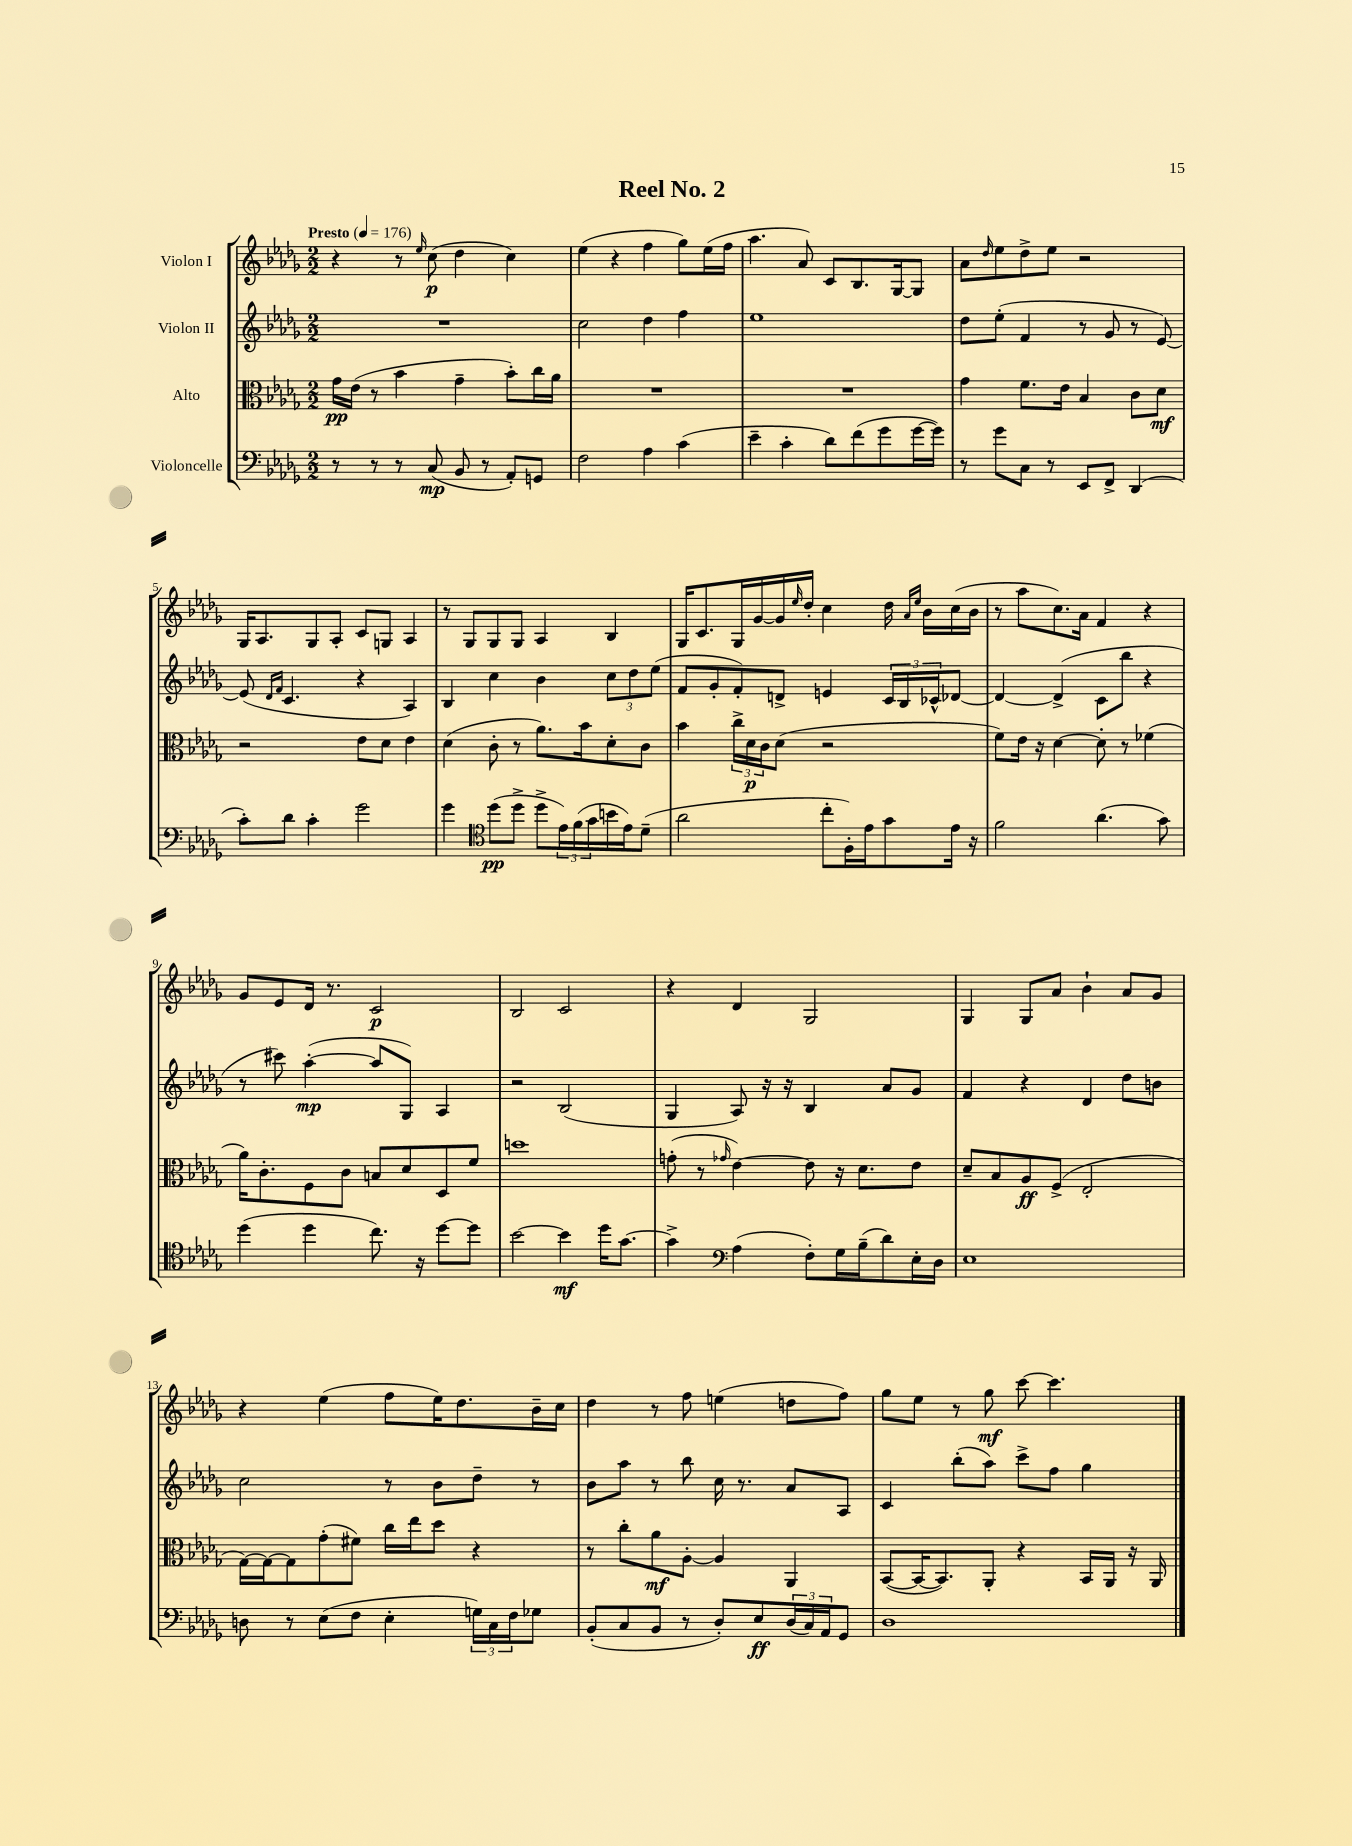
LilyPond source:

\header { title = "Reel No. 2" }
<<
\new StaffGroup <<
\new Staff = "s0" \with { instrumentName = "Violon I" } {
    \clef treble \key des \major \numericTimeSignature \time 2/2 \tempo "Presto" 4 = 176
    r4 r8 \grace { ees''16 } c''8\p( des''4 c''4) |
    ees''4( r4 f''4 ges''8) ees''16( f''16 |
    aes''4. aes'8) c'8 bes8. ges16~ ges8 |
    aes'8 \grace { des''16 } ees''8 des''8-> ees''8 r2 |
    ges16 aes8. ges8 aes8-. c'8 g8 aes4 |
    r8 ges8 ges8 ges8 aes4 bes4 |
    ges16 c'8. ges16 ges'16~ ges'16 \grace { ees''16 } des''16-. c''4 des''16 \grace { aes'16 ees''16 } bes'16 c''16( bes'16 |
    r8 aes''8 c''8.) aes'16 f'4 r4 |
    ges'8 ees'8 des'16 r8. c'2\p |
    bes2 c'2 |
    r4 des'4 ges2 |
    ges4 ges8 aes'8 bes'4-! aes'8 ges'8 |
    r4 ees''4( f''8 ees''16) des''8. bes'16-- c''16 |
    des''4 r8 f''8 e''4( d''8 f''8) |
    ges''8 ees''8 r8 ges''8\mf c'''8~ c'''4. \bar "|." |
}
\new Staff = "s1" \with { instrumentName = "Violon II" } {
    \clef treble \key des \major \numericTimeSignature \time 2/2
    R1 |
    c''2 des''4 f''4 |
    ees''1 |
    des''8 ees''8-.( f'4 r8 ges'8 r8 ees'8~) |
    ees'8( \grace { des'16 f'16 } c'4. r4 aes4) |
    bes4 c''4 bes'4 \tuplet 3/2 { c''8 des''8 ees''8( } |
    f'8 ges'8-. f'8-.) d'8-> e'4 \tuplet 3/2 { c'16 bes16 ces'16-^ } des'8~ |
    des'4~ des'4->( c'8 bes''8 r4 |
    r8 cis'''8) aes''4~-.\mp( aes''8 ges8) aes4 |
    r2 bes2( |
    ges4 aes8) r16 r16 bes4 aes'8 ges'8 |
    f'4 r4 des'4 des''8 b'8 |
    c''2 r8 bes'8 des''8-- r8 |
    bes'8 aes''8 r8 bes''8 c''16 r8. aes'8 aes8 |
    c'4 bes''8-.( aes''8) c'''8-> f''8 ges''4 \bar "|." |
}
\new Staff = "s2" \with { instrumentName = "Alto" } {
    \clef alto \key des \major \numericTimeSignature \time 2/2
    ges'16\pp ees'16( r8 bes'4 ges'4-- bes'8-.) c''16 aes'16 |
    R1 |
    R1 |
    ges'4 f'8. ees'16 bes4 c'8 des'8\mf |
    r2 ees'8 des'8 ees'4 |
    des'4( c'8-. r8 aes'8.) bes'16 des'8-. c'8 |
    bes'4 \tuplet 3/2 { c''16-> des'16\p c'16 } des'8( r2 |
    f'8) ees'16 r16 des'4~ des'8-. r8 fes'4( |
    aes'16) c'8.-. f8 c'8 b8 des'8 des8 f'8 |
    d''1 |
    g'8-.( r8 \grace { ges'16 } ees'4~) ees'8 r16 des'8. ees'8 |
    des'8-- bes8 aes8\ff f8->( ees2-. |
    ges16~) ges16~ ges8 ges'8-.( fis'8) c''16 ees''16 des''8 r4 |
    r8 c''8-. aes'8\mf aes8~-. aes4 aes,4 |
    bes,8~( bes,16~ bes,8.) aes,8-. r4 bes,16 aes,16 r16 aes,16 \bar "|." |
}
\new Staff = "s3" \with { instrumentName = "Violoncelle" } {
    \clef bass \key des \major \numericTimeSignature \time 2/2
    r8 r8 r8 c8\mp( bes,8 r8 aes,8-.) g,8 |
    f2 aes4 c'4( |
    ees'4-- c'4-. des'8) f'8( ges'8 ges'16~ ges'16) |
    r8 ges'8 c8 r8 ees,8 f,8-> des,4( |
    c'8-.) des'8 c'4-. ges'2 |
    ges'4 \clef tenor des''8\pp( des''8-> des''8-> \tuplet 3/2 { ees'16) f'16( ges'16 } b'16 ees'16) des'8--( |
    aes'2 c''8-. f16-.) ees'16 ges'8 ees'16 r16 |
    f'2 aes'4.( ges'8) |
    des''4( des''4 c''8.) r16 des''8~ des''8 |
    bes'2~ bes'4\mf des''16 ges'8.~ |
    ges'4-> \clef bass aes4( f8-.) ges16 bes16--( des'8) ees16-. des16 |
    ees1 |
    d8 r8 ees8( f8 ees4-. \tuplet 3/2 { g16) c16 f16 } ges8 |
    bes,8-.( c8 bes,8 r8 des8-.) ees8\ff \tuplet 3/2 { des16( c16) aes,16 } ges,8 |
    des1 \bar "|." |
}
>>
>>
